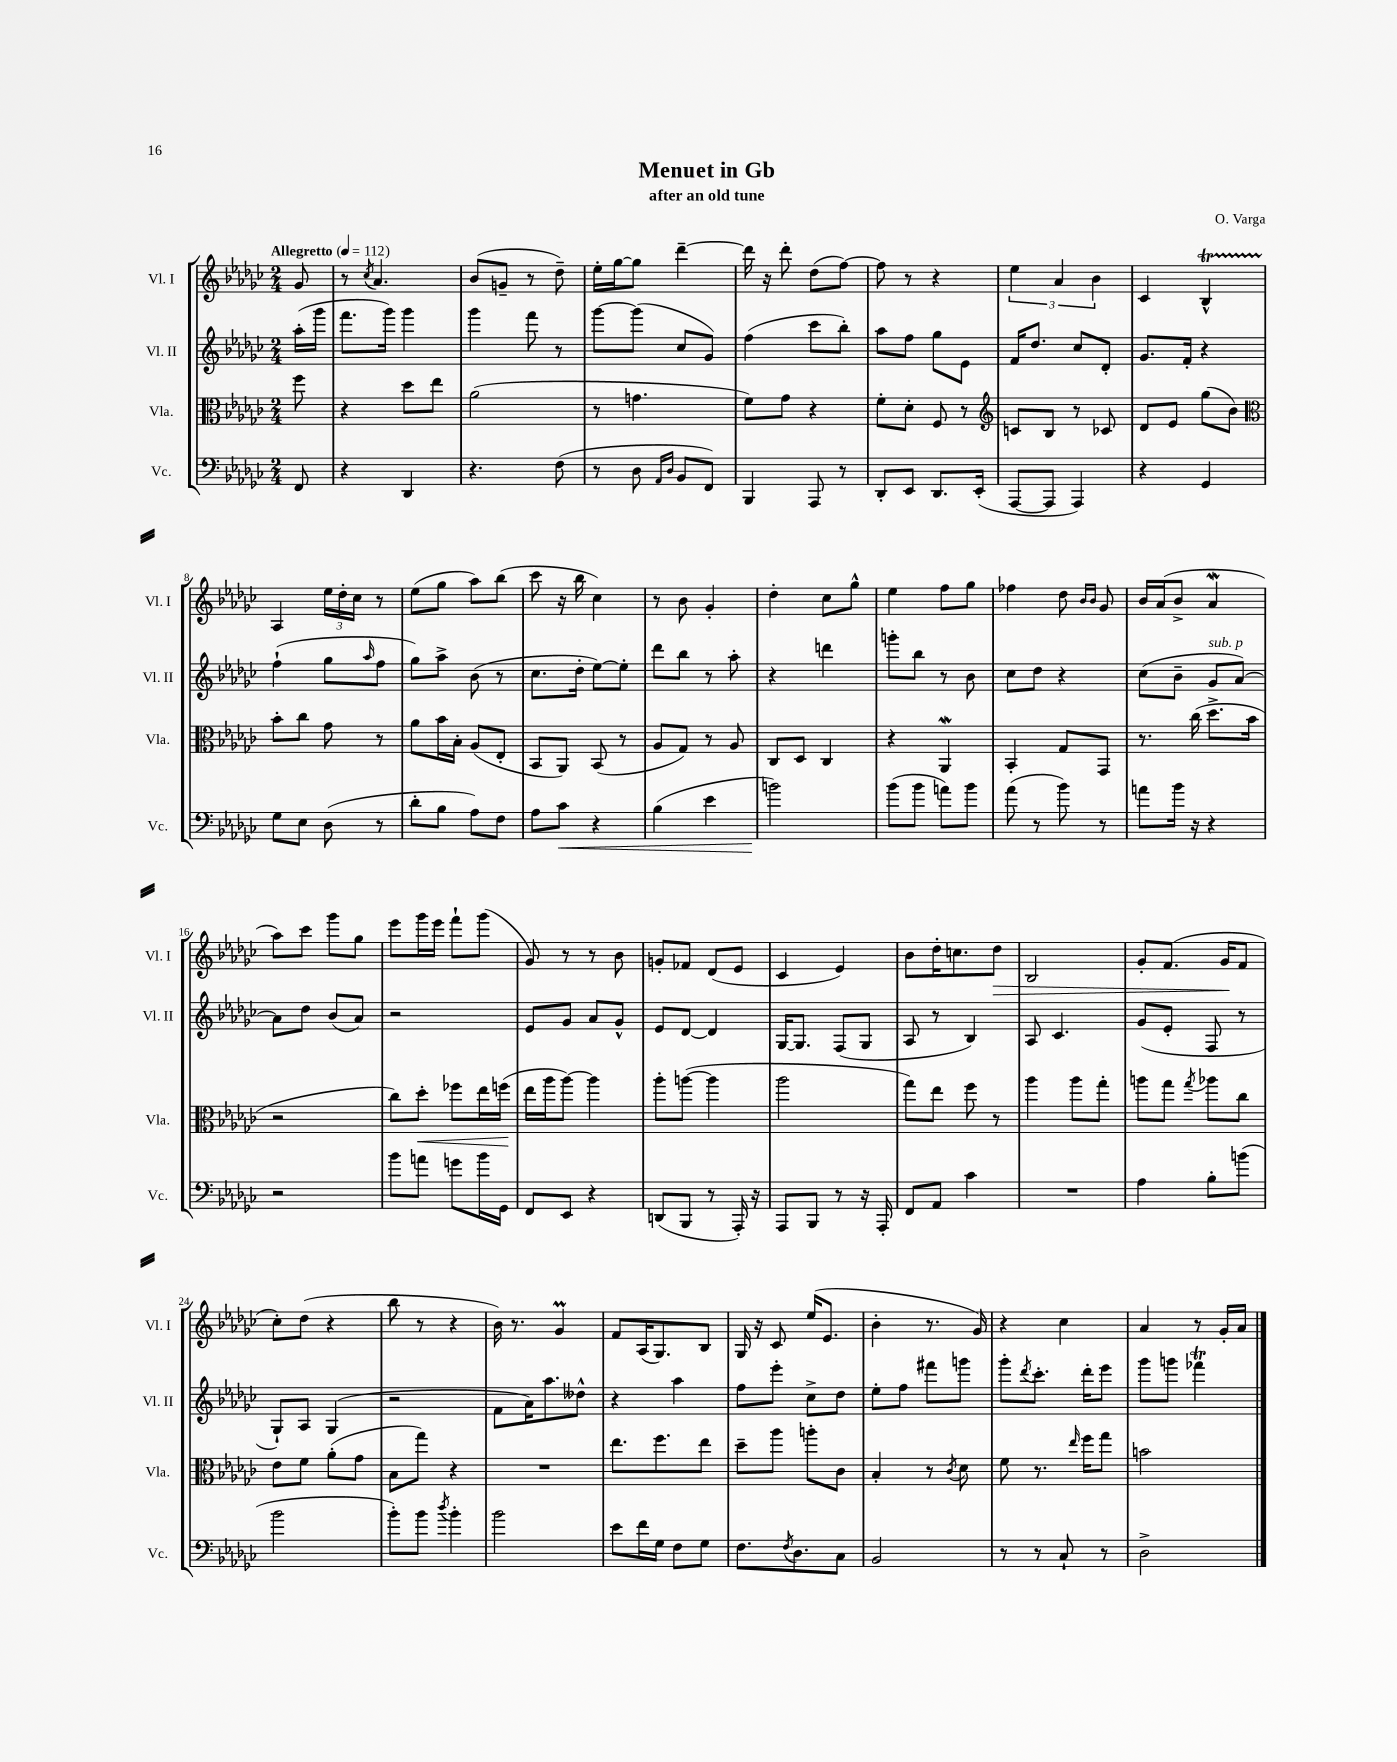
\header { title = "Menuet in Gb" composer = "O. Varga" subtitle = "after an old tune" }
<<
\new StaffGroup <<
\new Staff = "s0" \with { instrumentName = "Vl. I" shortInstrumentName = "Vl. I" } {
    \clef treble \key ges \major \numericTimeSignature \time 2/4 \partial 8 \tempo "Allegretto" 4 = 112
    ges'8 |
    r8 \acciaccatura { ces''8 } aes'4. |
    bes'8( g'8-- r8 des''8--) |
    ees''16-. ges''16~ ges''8 des'''4~-- |
    des'''16 r16 des'''8-. des''8( f''8~) |
    f''8 r8 r4 |
    \tuplet 3/2 { ees''4 aes'4 bes'4 } |
    ces'4 bes4-^\startTrillSpan |
    aes4\stopTrillSpan \tuplet 3/2 { ees''16 des''16-. ces''16 } r8 |
    ees''8( ges''8 aes''8) bes''8( |
    ces'''8 r16 bes''16 ces''4) |
    r8 bes'8 ges'4-. |
    des''4-. ces''8 ges''8-^ |
    ees''4 f''8 ges''8 |
    fes''4 des''8 \grace { bes'16 bes'16 } ges'8 |
    bes'16 aes'16( bes'8-> aes'4\mordent |
    aes''8) ces'''8 ges'''8 ges''8 |
    ees'''8 ges'''16 ees'''16 f'''8-! ges'''8( |
    ges'8) r8 r8 bes'8 |
    g'8-. fes'8 des'8( ees'8 |
    ces'4 ees'4) |
    bes'8 des''16-. c''8. des''8\> |
    bes2 |
    ges'8-. f'8.( ges'16\! f'8 |
    ces''8-.) des''8( r4 |
    bes''8 r8 r4 |
    bes'16) r8. ges'4\prall |
    f'8 aes16( ges8.) bes8 |
    ges16 r16 ces'8 ees''16( ees'8. |
    bes'4-. r8. ges'16) |
    r4 ces''4 |
    aes'4 r8 ges'16-. aes'16 \bar "|." |
}
\new Staff = "s1" \with { instrumentName = "Vl. II" shortInstrumentName = "Vl. II" } {
    \clef treble \key ges \major \numericTimeSignature \time 2/4 \partial 8
    aes''16-.( ges'''16 |
    f'''8. ges'''16) ges'''4 |
    ges'''4 f'''8 r8 |
    ges'''8~ ges'''8( ces''8 ges'8) |
    f''4( ces'''8 bes''8-.) |
    aes''8 f''8 ges''8 ees'8 |
    f'16 des''8. ces''8 des'8-. |
    ges'8. f'16-. r4 |
    f''4-!( ges''8 \grace { aes''16 } f''8 |
    ges''8) aes''8-> bes'8( r8 |
    ces''8. des''16-. ees''8~) ees''8-. |
    des'''8 bes''8 r8 aes''8-. |
    r4 d'''4 |
    g'''8-. bes''8 r8 bes'8 |
    ces''8 des''8 r4 |
    ces''8( bes'8-- ges'8^\markup { \italic "sub. p" } aes'8~) |
    aes'8 des''8 bes'8( aes'8) |
    r2 |
    ees'8 ges'8 aes'8 ges'8-^ |
    ees'8 des'8~ des'4 |
    ges16~ ges8. f8( ges8 |
    aes8 r8 bes4) |
    aes8 ces'4. |
    ges'8( ees'8-. f8 r8 |
    ges8-!) aes8 ges4( |
    r2 |
    f'8 aes'16) aes''8. deses''8-^ |
    r4 aes''4 |
    f''8 ees'''8-. ces''8-> des''8 |
    ees''8-. f''8 fis'''8 g'''8 |
    ges'''8-. \acciaccatura { des'''8 } ces'''8.-. des'''16-. ees'''8 |
    ges'''8 g'''8 fes'''4\trill \bar "|." |
}
\new Staff = "s2" \with { instrumentName = "Vla." shortInstrumentName = "Vla." } {
    \clef alto \key ges \major \numericTimeSignature \time 2/4 \partial 8
    f''8 |
    r4 des''8 ees''8 |
    aes'2( |
    r8 g'4. |
    f'8) ges'8 r4 |
    f'8-. des'8-. f8 r8 |
    \clef treble c'8 bes8 r8 ces'8 |
    des'8 ees'8 ges''8( bes'8) |
    \clef alto bes'8-. ces''8 ges'8 r8 |
    aes'8 bes'16 bes16-. aes8( ees8-. |
    bes,8 aes,8) bes,8( r8 |
    aes8 ges8) r8 aes8 |
    ces8 des8 ces4 |
    r4 aes,4\mordent |
    bes,4-. ges8 ges,8 |
    r8. ces''16( des''8.-> bes'16 |
    r2 |
    ces''8) des''8-.\< fes''8 ees''16 f''16\!( |
    ees''16 aes''16 aes''8~) aes''4 |
    aes''8-. a''8~( a''4 |
    aes''2 |
    ges''8) ees''8 f''8 r8 |
    aes''4 aes''8 ges''8-. |
    a''8 ges''8 \acciaccatura { ges''8 } aes''8 ces''8 |
    ees'8 f'8 aes'8-.( ges'8 |
    bes8 ges''8) r4 |
    R2 |
    ees''8. f''8. ees''8 |
    des''8-- aes''8 a''8-. ces'8 |
    bes4-. r8 \acciaccatura { ces'8 } des'8 |
    f'8 r8. \grace { ees''16 } f''16 ges''8 |
    b'2 \bar "|." |
}
\new Staff = "s3" \with { instrumentName = "Vc." shortInstrumentName = "Vc." } {
    \clef bass \key ges \major \numericTimeSignature \time 2/4 \partial 8
    f,8 |
    r4 des,4 |
    r4. f8( |
    r8 des8 \grace { aes,16 des16 } bes,8 f,8) |
    bes,,4 aes,,8 r8 |
    des,8-. ees,8 des,8. ees,16-.( |
    aes,,8~ aes,,8 aes,,4) |
    r4 ges,4 |
    ges8 ees8 des8( r8 |
    des'8-. bes8 aes8) f8 |
    aes8 ces'8\< r4 |
    bes4( ees'4 |
    b'2\!) |
    bes'8( bes'8 a'8) bes'8 |
    aes'8( r8 bes'8) r8 |
    a'8 bes'16 r16 r4 |
    r2 |
    bes'8 a'8 g'8 bes'16 ges,16 |
    f,8 ees,8 r4 |
    d,8( bes,,8 r8 aes,,16-.) r16 |
    aes,,8 bes,,8 r8 r16 aes,,16-. |
    f,8 aes,8 ces'4 |
    R2 |
    aes4 bes8-. b'8( |
    bes'2 |
    bes'8-.) bes'8 \acciaccatura { des''8 } bes'4-. |
    bes'2 |
    ees'8 f'16 ges16 f8 ges8 |
    f8. \acciaccatura { f8 } des8. ces8 |
    bes,2 |
    r8 r8 ces8-! r8 |
    des2-> \bar "|." |
}
>>
>>
